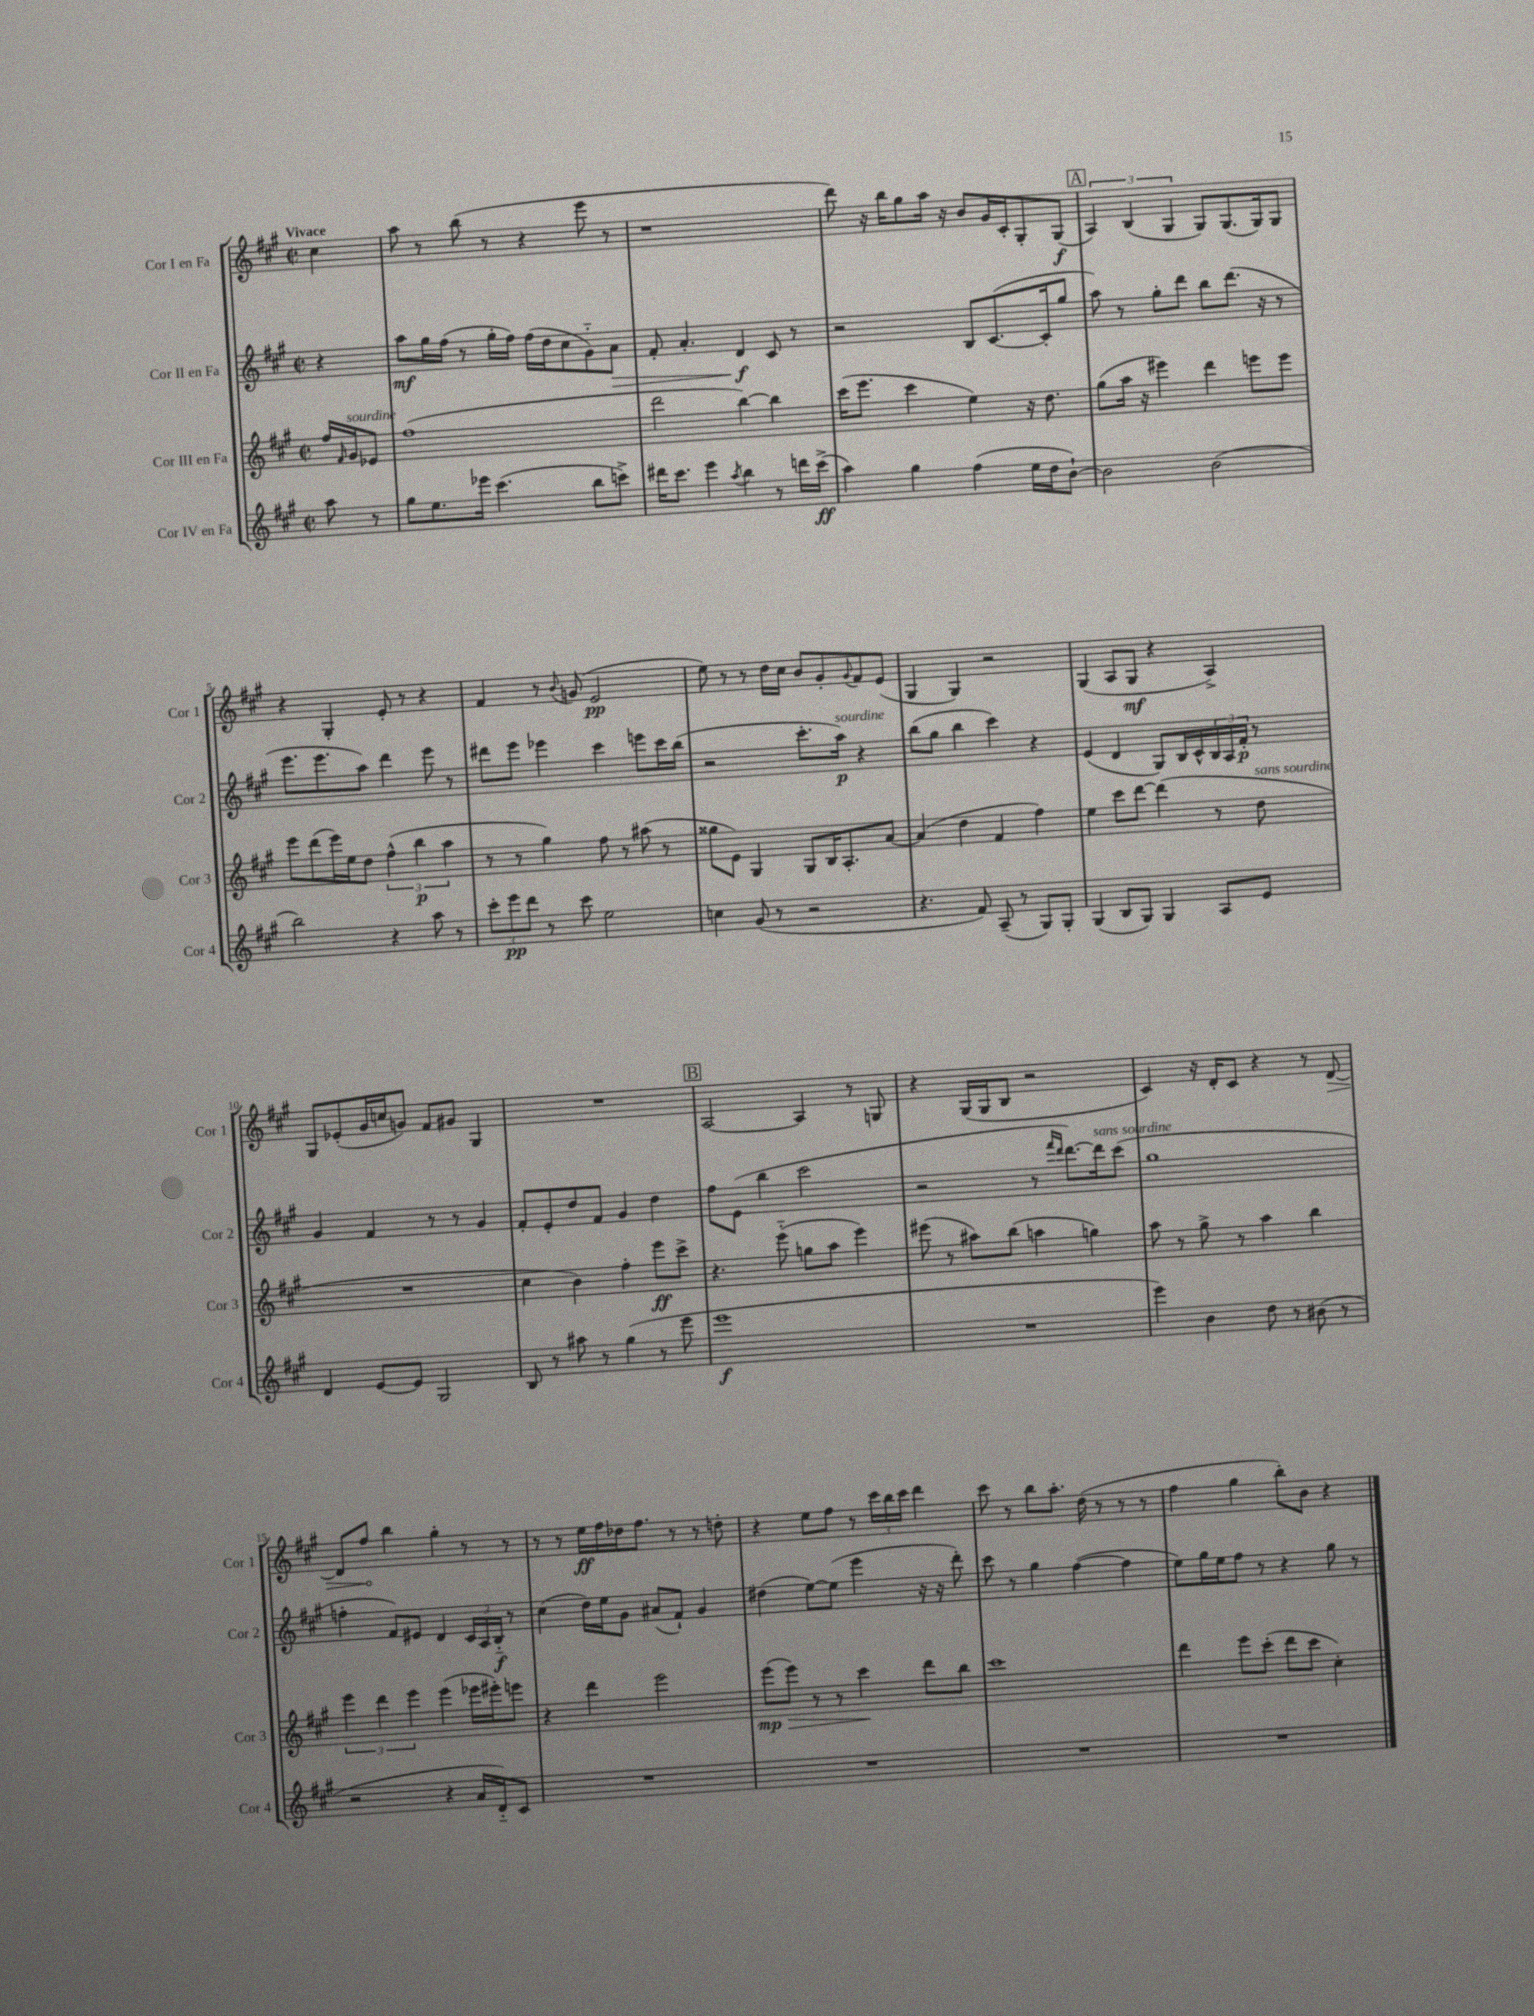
<<
\new StaffGroup <<
\new Staff = "s0" \with { instrumentName = "Cor I en Fa" shortInstrumentName = "Cor 1" } {
    \clef treble \key a \major \defaultTimeSignature \time 2/2 \partial 4 \tempo "Vivace"
    cis''4 |
    a''8 r8 b''8( r8 r4 e'''8 r8 |
    r1 |
    d'''8) r16 b''16 gis''8 a''16 r16 b'8 gis'16 cis'16-. gis8-. gis8\f( |
    \mark \markup { \box "A" } \tuplet 3/2 { a4) b4( gis4 } gis8) gis8.( gis16) gis8 |
    r4 gis4-. e'8-. r8 r4 |
    fis'4 r8 \appoggiatura { b'8 } g'8( e'2\pp |
    e''8) r8 r8 d''16 cis''16 b'8 gis'8-. \appoggiatura { gis'8 } fis'8 e'8( |
    gis4 gis4) r2 |
    gis4( a8 gis8\mf r4 a4->) |
    gis8 ees'8-.( gis'16 c''16 g'8) fis'8 gis'8 gis4 |
    R1 |
    \mark \markup { \box "B" } a2~ a4 r8 g8 |
    r4 gis16( gis16 b8 r2 |
    cis'4) r16 d'16-. cis'8 r4 r8 \once \override Hairpin.circled-tip = ##t d'8~\> |
    d'8 fis''8\! b''4 gis''4-. r8 r8 |
    r8 r8 e''16\ff fis''16 des''16 fis''8. r8 r8 d''8-. |
    r4 e''8 fis''8 r8 \tuplet 3/2 { cis'''16 b''16 cis'''16 } d'''4 |
    cis'''8 r8 b''8 a''8.-. d''16( r8 r8 r8 |
    fis''4 gis''4 b''8-.) b'8 r4 \bar "|." |
}
\new Staff = "s1" \with { instrumentName = "Cor II en Fa" shortInstrumentName = "Cor 2" } {
    \clef treble \key a \major \defaultTimeSignature \time 2/2 \partial 4
    r4 |
    a''8\mf gis''16 fis''16( r8 gis''16-. fis''16) fis''16( d''16 cis''8 gis'8-_) a'8\> |
    fis'8-. a'4.-. d'4\f\! cis'8 r8 |
    r2 b8 cis'8.~( cis'16-. gis''8 |
    \mark \markup { \box "A" } a''8) r8 gis''8-. d'''8 b''8 d'''8.( r16 r8 |
    e'''8. e'''8. a''8) d'''4 e'''8 r8 |
    dis'''8 e'''8 ees'''4 cis'''4 e'''8 cis'''16 b''16( |
    r2 cis'''8.-. a''16\p^\markup { \italic "sourdine" }) r4 |
    b''8( gis''8 b''4 cis'''4) r4 |
    e'4( d'4 gis8) b16 cis'16-^ \tuplet 3/2 { b16 a16 fis'16-.\p } r8 |
    gis'4 fis'4 r8 r8 gis'4 |
    fis'8-. e'8-. d''8 fis'8 gis'4 d''4 |
    \mark \markup { \box "B" } fis''8 e'8( b''4 cis'''2 |
    r2 r8 \grace { fis'''16 d'''16 } d'''8.~) d'''16^\markup { \italic "sans sourdine" } cis'''8( |
    gis''1 |
    f''4-. fis'8) eis'8 d'4 \tuplet 3/2 { cis'16 a16 b16-_\f } r8 |
    cis''4( d''16) e''16 gis'8 ais'8( fis'8-!) gis'4 |
    dis''4( e''8~) e''8( e'''4 r16 r16 d'''8-.) |
    cis'''8 r8 gis''4 fis''4~( fis''4 |
    e''8) gis''16 e''16 fis''8 r8 r4 gis''8 r8 \bar "|." |
}
\new Staff = "s2" \with { instrumentName = "Cor III en Fa" shortInstrumentName = "Cor 3" } {
    \clef treble \key a \major \defaultTimeSignature \time 2/2 \partial 4
    fis''16 \grace { fis'16 } gis'16^\markup { \italic "sourdine" } ees'8 |
    fis''1( |
    d'''2 b''4~) b''4 |
    cis'''16( e'''8. cis'''4 e''4) r16 d''8. |
    \mark \markup { \box "A" } gis''8( a''16 r16 eis'''4) d'''4 e'''8 e'''8 |
    e'''8 d'''8( e'''16) e''16 d''8 \tuplet 3/2 { fis''4-^( b''4\p a''4 } |
    r8 r8 gis''4) fis''8 r8 ais''8( r8 |
    gisis''8 e'8) gis4 gis8 b16 a8.-. a'8~ |
    a'4( d''4 fis'4 fis''4) |
    e''4 cis'''8 d'''8~ d'''4( r8 d''8^\markup { \italic "sans sourdine" } |
    R1 |
    cis''4 b'4) fis''4-. e'''8\ff cis'''8-> |
    \mark \markup { \box "B" } r4. e'''8-_( g''8 a''8 e'''4) |
    eis'''8( r8 ais''8) b''8( a''4 g''4) |
    a''8 r8 gis''8-> r8 a''4 b''4 |
    \tuplet 3/2 { e'''4 d'''4 e'''4 } e'''4( ees'''16 eis'''16-.) e'''8 |
    r4 d'''4 e'''2 |
    e'''8\mp\>( e'''8) r8 r8 cis'''4\! d'''8 b''8 |
    cis'''1 |
    d'''4 e'''8 cis'''8-.( d'''8 cis'''8 cis''4-.) \bar "|." |
}
\new Staff = "s3" \with { instrumentName = "Cor IV en Fa" shortInstrumentName = "Cor 4" } {
    \clef treble \key a \major \defaultTimeSignature \time 2/2 \partial 4
    a''8 r8 |
    gis''8 e''8. ees'''16 cis'''4.( b''8 c'''8->) |
    dis'''16 cis'''8. e'''4 \acciaccatura { a''8 } b''4 r8 d'''16 cis'''16->\ff( |
    a''4) gis''4 fis''4( e''16 d''16 b'8~-!) |
    \mark \markup { \box "A" } b'2 b'2( |
    b''2) r4 a''8 r8 |
    \tuplet 3/2 { cis'''8-. e'''8\pp d'''8 } r8 cis'''8 e''2 |
    c''4 gis'8( r8 r2 |
    r4. fis'8) a8--( r8 gis8) gis8-. |
    gis4( b8 gis8) gis4 a8 e'8 |
    d'4 e'8~ e'8 gis2 |
    b8 r8 ais''8 r8 gis''4( r8 e'''8 |
    \mark \markup { \box "B" } e'''1\f |
    R1 |
    e'''4) b'4 d''8 r8 bis'8( r8 |
    r2 r4 a'16 d'16-_) cis'8 |
    R1 |
    R1 |
    R1 |
    R1 \bar "|." |
}
>>
>>
